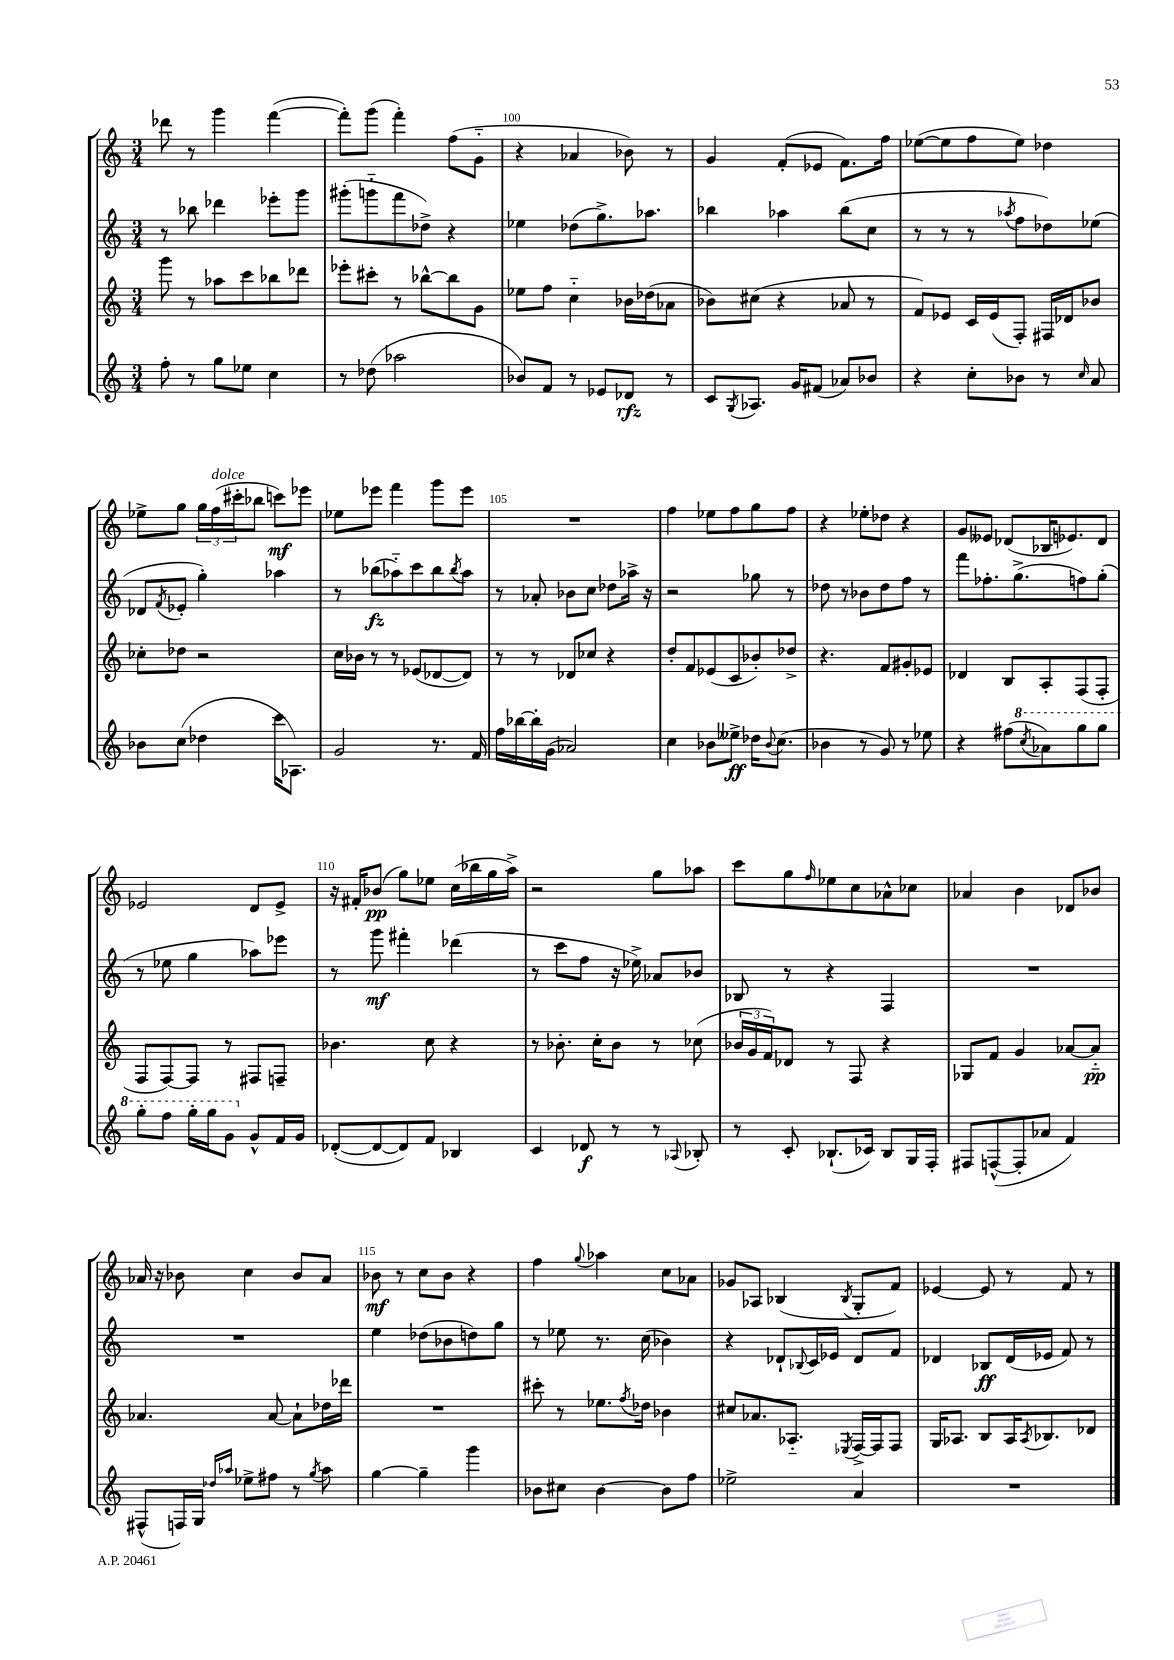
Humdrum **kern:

**kern	**kern	**kern	**kern
*staff4	*staff3	*staff2	*staff1
*clefG2	*clefG2	*clefG2	*clefG2
*k[]	*k[]	*k[]	*k[]
*M3/4	*M3/4	*M3/4	*M3/4
8ff'	8ggg	8r	8ddd-
8r	8r	8bb-	8r
8gg	8aa-	4ddd-	4ggg
8ee-	8ccc	.	.
4cc	8bb-	8eee-'	([4fff
.	8ddd-	8ggg	.
=	=	=	=
8r	8eee-'	(8ggg#'	8fff'])
(8dd-	8ccc#'	8ggg'~	(8ggg
2aa-	8r	8fff	4fff')
.	[8bb-^^	8dd-^)	.
.	8bb-]	4r	(8ff
.	8g	.	8g'~
=	=	=	=
8b-)	8ee-	4ee-	4r
8f	8ff	.	.
8r	4cc'~	(8dd-	4a-
8e-	.	8.gg^)	.
8d-	16b-	.	8b-)
.	(16dd-	8.aa-	.
8r	8a-	.	8r
=	=	=	=
8c	8b-)	4bb-	4g
8qG	.	.	.
8.A-	(8cc#	.	.
.	4r	4aa-	(8f'
16g	.	.	.
(8f#	.	.	8e-
8a-)	8a-	(8bb-	8.f)
8b-	8r	8cc	.
.	.	.	16ff
=	=	=	=
4r	8f)	8r	([8ee-
.	8e-	8r	8ee-]
8cc'	16c	8r	8ff
.	(16e-	.	.
.	.	8qaa-	.
8b-	8F')	8ff	8ee-)
8r	16F#	8dd-)	4dd-
.	16d-	.	.
16qqcc	.	.	.
8a	8b-	(8ee-	.
=	=	=	=
8b-	8cc-'	8d-	8ee-^
.	.	8qf	.
(8cc	8dd-	8e-'	8gg
4dd-	2r	4gg')	24gg
.	.	.	(24ff
.	.	.	24ccc#'
.	.	.	8bb-
16ccc	.	4aa-	8ccc)
8.A-)	.	.	.
.	.	.	8eee-
=	=	=	=
2g	16cc	8r	8ee-
.	16b-	.	.
.	8r	(8bb-	8eee-
.	8r	8aa-'~)	4fff
.	(8e-	8ccc	.
8.r	[8d-	8bb-	8ggg
.	.	8qbb-	.
.	8d-])	8aa-	8eee-
16f	.	.	.
=	=	=	=
16ff	8r	8r	2.r
[16bb-	.	.	.
16bb-']	8r	8a-'	.
(16g	.	.	.
2a-)	8d-	8b-	.
.	8cc-	8cc	.
.	4r	8dd-	.
.	.	16aa-^	.
.	.	16r	.
=	=	=	=
4cc	8dd'	2r	4ff
.	8f	.	.
8b-	(8e-	.	8ee-
8ee--^	8c	.	8ff
16dd-	8b-')	8gg-	8gg
8qqb-	.	.	.
(8.cc	.	.	.
.	8dd-^	8r	8ff
=	=	=	=
4b-	4.r	8dd-	4r
.	.	8r	.
8r	.	8b-	8ee-'
8g)	8f	8dd-	8dd-
8r	8g#'	8ff	4r
8ee-	8e-	8r	.
=	=	=	=
4r	4d-	8fff	8g
.	.	8.ff-'	8e--
(8ff#	8B	.	(8d-
.	.	(8.gg^	.
8qccc	.	.	.
8aa-)	8A'	.	16B-
.	.	.	8.e-)
8ggg	(8F	8ff)	.
8ggg	8F'	(8gg'	8d-
=	=	=	=
8ggg'	8F	8r	2e-
8fff	[8F)	8ee-	.
16ggg'	8F]	4gg	.
16ggg	.	.	.
8gg	8r	.	.
8g^^	8F#	8aa-)	8d
16f	8F~	8eee-	8e-^
16g	.	.	.
=	=	=	=
([8d-'	4.b-	8r	16r
.	.	.	16f#'
8d-_	.	8ggg	(8b-
8d-])	.	4fff#'	8gg)
8f	8cc	.	8ee-
4B-	4r	(4ddd-	(16cc
.	.	.	16bb-
.	.	.	16gg
.	.	.	16aa^)
=	=	=	=
4c	8r	8r	2r
.	8.b-'	8ccc	.
8d-	.	8ff	.
.	16cc'	.	.
8r	8b-	16r	.
.	.	16ee-^)	.
8r	8r	8a-	8gg
8qqA-	.	.	.
8B-'	(8cc-	8b-	8aa-
=	=	=	=
8r	24b-	8B-	8ccc
.	24g	.	.
.	24f)	.	.
8c'	8d-	8r	8gg
.	.	.	16qqff
(8.B-`	8r	4r	8ee-
.	8F	.	8cc
16c-)	.	.	.
8B-	4r	4F	8a-^^
16G	.	.	8cc-
16F'	.	.	.
=	=	=	=
8F#	8G-	2.r	4a-
([8F^^	8f	.	.
8F']	4g	.	4b
8a-	.	.	.
4f)	[8a-	.	8d-
.	8a-'~]	.	8b-
=	=	=	=
(8F#^^	4.a-	2.r	16a-
.	.	.	16r
16F)	.	.	8b-
16G	.	.	.
16qqdd-	.	.	.
16qqaa-	.	.	.
8ee-^	.	.	4cc
8ff#	[8a-	.	.
8r	8a-`]	.	8b-
8qgg	.	.	.
8aa-	16dd-	.	8a-
.	16ddd-	.	.
=	=	=	=
[4gg	2.r	4ee	8b-
.	.	.	8r
4gg~]	.	(8dd-	8cc
.	.	8b-	8b-
4ggg	.	8dd)	4r
.	.	8gg	.
=	=	=	=
8b-	8ccc#'	8r	4ff
8cc#	8r	8ee-	.
.	.	.	8qqgg
[4b-	8.ee-	8.r	4aa-
.	8qff	.	.
.	16dd-	(16cc	.
8b-]	4b-	4b-)	8cc
8ff	.	.	8a-
=	=	=	=
2ee-^	8cc#	4r	8g-
.	8.a-	.	8A-
.	.	8d-`	(4B-
.	8.A-'~	.	.
.	.	8qqB-	.
.	.	16c	.
.	.	16e-	.
.	8qE-	.	8qB-
4a	[16F^	8d-	8G'
.	16F]	.	.
.	8F	8f	8f)
=	=	=	=
2.r	16G	4d-	[4e-
.	8.A-	.	.
.	8B	8B-	8e-]
.	16A-	(16d-	8r
.	8qA-	.	.
.	8.B-	16e-	.
.	.	8f)	8f
.	8d-	8r	8r
==	==	==	==
*-	*-	*-	*-
